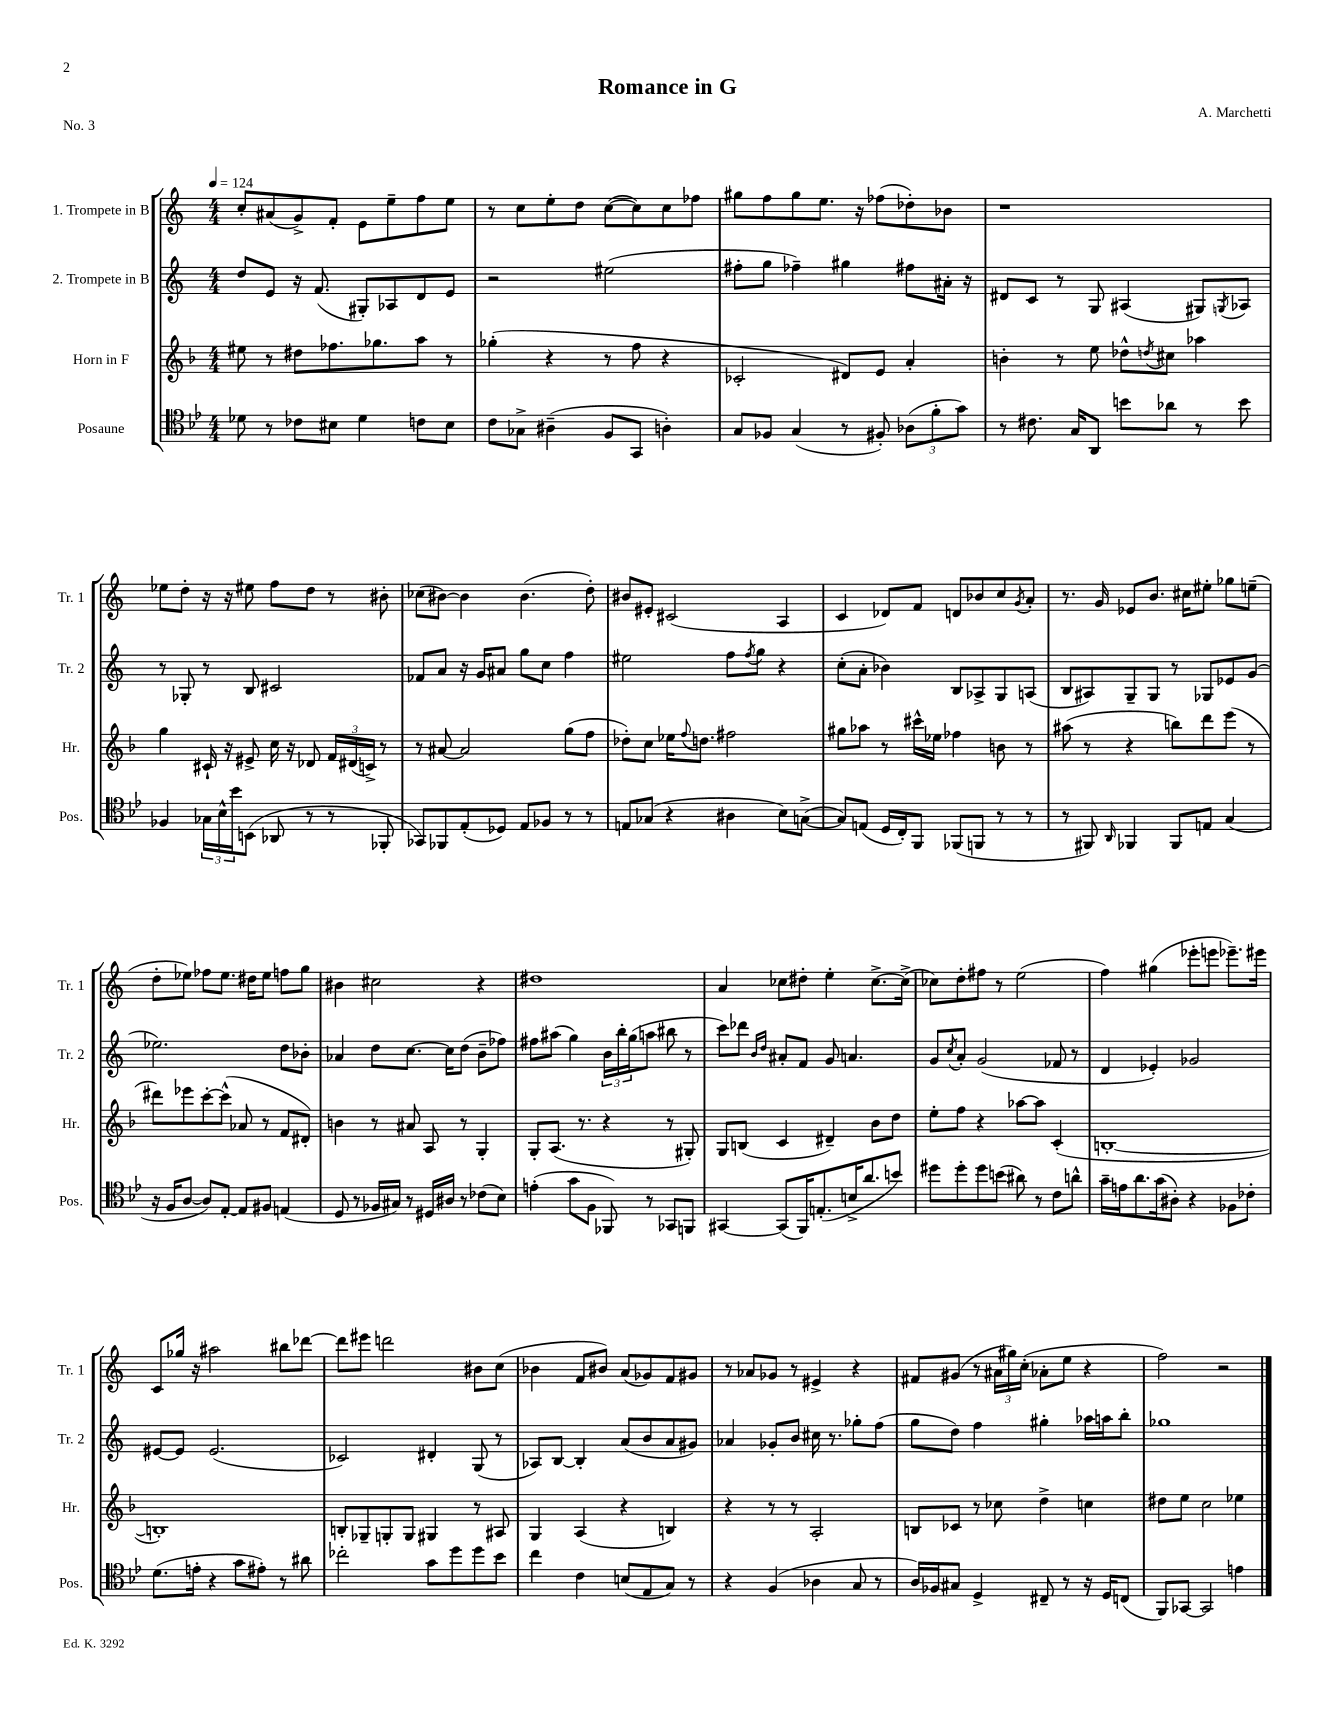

**kern	**kern	**kern	**kern
*staff4	*staff3	*staff2	*staff1
*clefC4	*clefG2	*clefG2	*clefG2
*k[b-e-]	*k[b-]	*k[]	*k[]
*M4/4	*M4/4	*M4/4	*M4/4
*MM124	*MM124	*MM124	*MM124
8d-	8ee#	8dd	8cc'
8r	8r	8e	(8a#
8c-	8dd#	16r	8g^)
.	.	(8.f	.
8B#	8.ff-	.	8f'
4d-	.	8G#')	8e
.	8.gg-	.	.
.	.	8A-	8ee~
8c	8aa	8d	8ff
8B#	8r	8e	8ee
=	=	=	=
8c	(4gg-'	2r	8r
8G-^	.	.	8cc
(4A#~	4r	.	8ee'
.	.	.	8dd
8F	8r	(2ee#	([8cc
8GG	8ff	.	8cc])
4A')	4r	.	8cc
.	.	.	8ff-
=	=	=	=
8G	2c-'	8ff#'	8gg#
8F-	.	8gg	8ff
(4G	.	4ff-~)	8gg#
.	.	.	8.ee
8r	8d#)	4gg#	.
.	.	.	16r
8F#')	8e	.	(8ff-
(12A-	4a'	8ff#	8dd-')
12f'	.	.	.
.	.	16a#'	8b-
12g)	.	.	.
.	.	16r	.
=	=	=	=
8r	4b'	8d#	1r
8.c#	.	8c	.
.	8r	8r	.
16G	.	.	.
8AA	8ee	8G	.
8b	8dd-^^	(4A#	.
.	8qdd	.	.
8a-	8cc#	.	.
8r	4aa-	8G#)	.
.	.	8qG	.
8b	.	8A-	.
=	=	=	=
4F-	4gg	8r	8ee-
.	.	8G-'	8dd'
24G-	16c#`	8r	16r
24B-^^	.	.	.
.	16r	.	16r
24b-	.	.	.
(8BB	8e#^	8B	8ee#
8AA-	16cc	2c#	8ff
.	16r	.	.
8r	8d-	.	8dd
8r	24f	.	8r
.	(24d#	.	.
.	24c^)	.	.
8FF-'	8r	.	8b#'
=	=	=	=
8GG-)	8r	8f-	(8cc-
8FF-	[8a#	8a	[8b#)
(8E-'	2a#]	16r	4b#]
.	.	16g	.
8D-)	.	8a#	.
8E-	.	8gg	(4.b#
8F-	.	8cc	.
8r	(8gg	4ff	.
8r	8ff	.	8dd')
=	=	=	=
8E	8dd-')	2ee#	8b#
(8G-	8cc	.	8e#'
4r	16ee-	.	(2c#
.	8qqff	.	.
.	8.dd	.	.
4A#	2ff#	8ff	.
.	.	8qff	.
.	.	8gg	.
8B-)	.	4r	4A
([8G^	.	.	.
=	=	=	=
8G])	8gg#	(8cc'	4c
(8E	8aa-	8a'	.
16D	8r	4b-)	8d-)
16C')	.	.	.
8FF	16ccc#^^	.	8f
.	16ee-	.	.
(8FF-	4ff-	8B	8d
8FF	.	8A-^	8b-
8r	8b	8G	8cc
.	.	.	8qg
8r	8r	(8A	8a'
=	=	=	=
8r	(8aa#	8B	8.r
8FF#)	8r	8A#)	.
.	.	.	16g
16qqAA	.	.	.
4FF-	4r	8G~	8e-
.	.	8G	8.b
8FF-	8bb)	8r	.
.	.	.	16cc#
8E	8ddd	8G-	8ee#'
(4G	(8eee	8e-	8gg-
.	8r	(8g	(8ee~
=	=	=	=
16r	8ddd#)	2.ee-)	8dd'
16F	.	.	.
[8A	8eee-	.	8ee-)
8A])	[8ccc'	.	8ff-
[8E-'	(8ccc^^]	.	8.ee-
8E-]	8a-	.	.
.	.	.	16dd#
8F#	8r	.	8ee-
(4E	8f	8dd	8ff
.	8d#')	8b-'	8gg
=	=	=	=
8D	4b	4a-	4b#
8r	.	.	.
16F-	8r	8dd	2cc#
16G#)	.	.	.
8r	8a#	[8.cc	.
16D#	8A	.	.
16A#	.	16cc]	.
8r	8r	(8dd	.
(8c-	4G'	8b~	4r
8B-)	.	8ff-)	.
=	=	=	=
(4e'	8G'	8ff#	1dd#
.	(8.A	(8aa#	.
8g	.	4gg)	.
.	8.r	.	.
8F	.	.	.
8FF-)	4r	24b	.
.	.	24bb'	.
.	.	(24gg	.
8r	.	8aa	.
8GG-	8r	8bb#	.
8FF	8G#')	8r	.
=	=	=	=
[4GG#	8G	8ccc)	4a
.	(8B	8ddd-	.
.	.	16qqb	.
.	.	16qqdd	.
(8GG#]	4c	8a#'	8cc-
16FF)	.	8f	8dd#'
(8.E'	.	.	.
.	4d#~)	8g	4ee'
16B^	.	4.a	.
8.a	.	.	.
.	8b-	.	[8.cc-^
8b)	8dd	.	.
.	.	.	(16cc-^]
=	=	=	=
8dd#	8ee'	8g	8cc-)
.	.	8qcc	.
8dd#'	8ff	8a'	8dd'
8dd#	4r	(2g	8ff#
(8b	.	.	8r
8a#)	[8aa-	.	(2ee
8r	8aa-]	.	.
8c	(4c'	8f-	.
8a^^	.	8r	.
=	=	=	=
16g~	[1B'	4d	4ff)
16e	.	.	.
8.a	.	.	.
.	.	4e-')	(4gg#
(16g	.	.	.
8A#')	.	.	.
4r	.	2g-	8eee-'
.	.	.	8eee
8F-	.	.	8.eee-~)
8c-'	.	.	.
.	.	.	16eee#
=	=	=	=
(8.d	1B'])	[8e#	8c
.	.	8e#]	16gg-
16e'	.	.	16r
4r	.	(2.e#	2aa#
8g	.	.	.
8e#')	.	.	.
8r	.	.	8bb#
8a#	.	.	[8ddd-
=	=	=	=
2cc-'	8B'	2c-)	8ddd-]
.	8G-~	.	8eee#
.	8G'	.	2ddd
.	8G	.	.
8g	4G#	4d#'	.
8dd	.	.	.
8dd	8r	(8G	8b#
8b-	8A#	8r	(8cc
=	=	=	=
4cc	4G	8A-)	4b-
.	.	[8B	.
4c	(4A	4B']	8f
.	.	.	8b#)
(8B	4r	(8a	(8a
8E-	.	8b	8g-)
8G)	4B)	8a	8f
8r	.	8g#)	8g#
=	=	=	=
4r	4r	4a-	8r
.	.	.	8a-
(4F	8r	8g-'	8g-
.	8r	8b	8r
4A-	2A'	16cc#	4e#^
.	.	8.r	.
8G	.	8gg-'	4r
8r	.	(8ff	.
=	=	=	=
16A)	8B	8gg	8f#
16F-	.	.	.
8G#	8c-	8dd)	(8g#
4D^	8r	4ff	8r
.	8cc-	.	24a#
.	.	.	24gg#)
.	.	.	(24cc'
8C#~	4dd^	4gg#'	8a-'
8r	.	.	8ee
16r	4cc	16aa-	4r
16D	.	16aa	.
(8C	.	8bb'	.
=	=	=	=
8FF)	8dd#	1gg-	2ff)
[8GG-	8ee	.	.
2GG-]	2cc	.	.
.	.	.	2r
4e	4ee-	.	.
==	==	==	==
*-	*-	*-	*-
